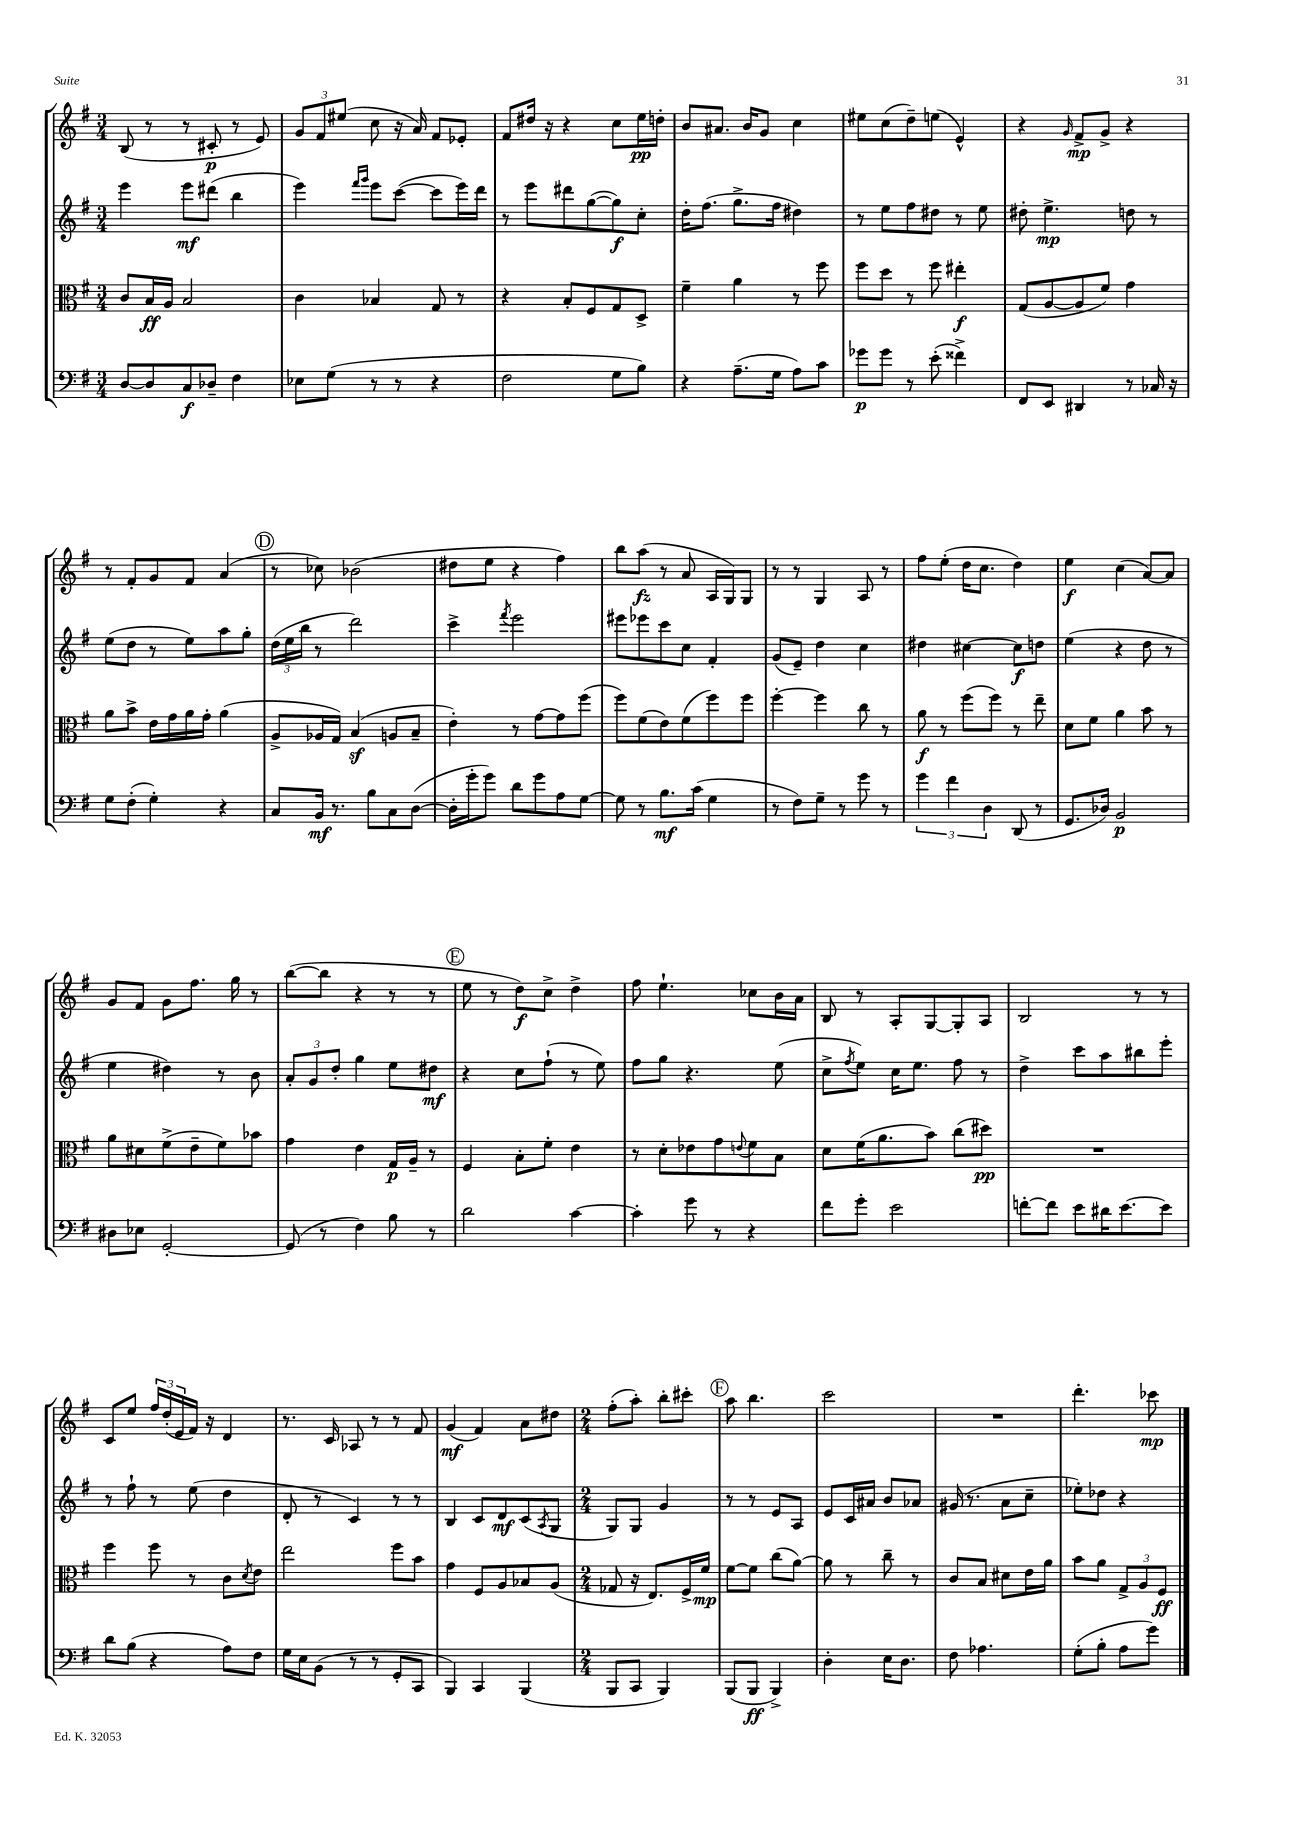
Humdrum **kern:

**kern	**dynam	**kern	**dynam	**kern	**dynam	**kern	**dynam
*part4	*part4	*part3	*part3	*part2	*part2	*part1	*part1
*staff4	*staff4	*staff3	*staff3	*staff2	*staff2	*staff1	*staff1
*clefF4	*	*clefC3	*	*clefG2	*	*clefG2	*
*k[f#]	*	*k[f#]	*	*k[f#]	*	*k[f#]	*
*M3/4	*	*M3/4	*	*M3/4	*	*M3/4	*
=22	=22	=22	=22	=22	=22	=22	=22
[8D/L	.	8c/L	.	4eee\	.	(8B/	.
8D/]	.	16B/L	ff	.	.	8r	.
.	.	16A/JJ	.	.	.	.	.
8C/	f	2B/	.	8eee\L	mf	8r	.
8D-X~/J	.	.	.	(8ddd#X\J	.	8c#X'/	p
4F#\	.	.	.	4bb\	.	8r	.
.	.	.	.	.	.	8e/)	.
=23	=23	=23	=23	=23	=23	=23	=23
8E-X\L	.	4c\	.	4eee\)	.	12g/L	.
.	.	.	.	.	.	12f#/	.
(8G\J	.	.	.	.	.	.	.
.	.	.	.	.	.	(12ee#X/J	.
.	.	.	.	16qqfff#/LL	.	.	.
.	.	.	.	16qqggg/JJ	.	.	.
8r	.	4B-X/	.	8eee\L	.	8cc\	.
8r	.	.	.	([8ccc\J	.	16r	.
.	.	.	.	.	.	16a/)	.
4r	.	8G/	.	8ccc\L]	.	8f#/L	.
.	.	8r	.	16eee\L)	.	8e-X'/J	.
.	.	.	.	16ddd\JJ	.	.	.
=24	=24	=24	=24	=24	=24	=24	=24
2F#\	.	4r	.	8r	.	8f#/L	.
.	.	.	.	8eee\L	.	16dd#X/Jk	.
.	.	.	.	.	.	16r	.
.	.	8B'/L	.	8ddd#X\	.	4r	.
.	.	8F#/	.	([8gg\	.	.	.
8G\L	.	8G/	.	8gg\])	f	8cc\L	.
8B\J)	.	8D^/J	.	8cc'\J	.	16ee\L	pp
.	.	.	.	.	.	16ddn'\JJ	.
=25	=25	=25	=25	=25	=25	=25	=25
4r	.	4f#~\	.	16dd'\KL	.	8b/L	.
.	.	.	.	(8.ff#\J	.	.	.
.	.	.	.	.	.	8.a#X/J	.
(8.A~\L	.	4a\	.	8.gg^\L	.	.	.
.	.	.	.	.	.	16b/KL	.
.	.	.	.	.	.	8g/J	.
16G\Jk	.	.	.	16ff#\Jk	.	.	.
8A\L)	.	8r	.	4dd#X\)	.	4cc\	.
8c\J	.	8ff#\	.	.	.	.	.
=26	=26	=26	=26	=26	=26	=26	=26
8g-X\L	p	8ff#\L	.	8r	.	8ee#X\L	.
8g-\J	.	8dd\J	.	8ee\L	.	(8cc\	.
8r	.	8r	.	8ff#\	.	8dd~\)	.
(8e'\	.	8ff#\	.	8dd#X\J	.	(8een\J	.
4f##X^\)	.	4ee#X'\	f	8r	.	4e^^/)	.
.	.	.	.	8ee\	.	.	.
=27	=27	=27	=27	=27	=27	=27	=27
8FF#/L	.	(8G/L	.	8dd#X'\	.	4r	.
8EE/J	.	[8A/	.	4.ee^\	mp	.	.
.	.	.	.	.	.	16qqg/	.
4DD#X/	.	8A/]	.	.	.	8f#^/L	mp
.	.	8f#/J)	.	.	.	8g^/J	.
8r	.	4g\	.	8ddn\	.	4r	.
16C-X/	.	.	.	8r	.	.	.
16r	.	.	.	.	.	.	.
!!LO:LB:g=z
=28	=28	=28	=28	=28	=28	=28	=28
8G\L	.	8a\L	.	(8ee\L	.	8r	.
(8F#'\J	.	8b^\J	.	8dd\J	.	8f#'/L	.
4G'\)	.	16e\LL	.	8r	.	8g/	.
.	.	16g\	.	.	.	.	.
.	.	16a\	.	8ee\L)	.	8f#/J	.
.	.	16g'\JJ	.	.	.	.	.
4r	.	(4a\	.	8aa\	.	(4a/	.
.	.	.	.	8gg'\J	.	.	.
!!LO:REH:place=s1:t=D
=29	=29	=29	=29	=29	=29	=29	=29
8C/L	.	8A^/L	.	(24dd\LL	.	8r	.
.	.	.	.	24ee\	.	.	.
.	.	.	.	24bb\JJ	.	.	.
16BB/Jk	mf	16A-X/L	.	8r	.	8cc-X\)	.
8.r	.	16G/JJ)	.	.	.	.	.
.	.	(4Bz/	.	2ddd\)	.	(2b-X\	.
8B\L	.	.	.	.	.	.	.
8C\	.	8An/L	.	.	.	.	.
([8D\J	.	8B~/J	.	.	.	.	.
=30	=30	=30	=30	=30	=30	=30	=30
16D'\LL]	.	4e'\)	.	4ccc^\	.	8dd#X\L	.
16g'\J	.	.	.	.	.	.	.
8g\J)	.	.	.	.	.	8ee\J	.
.	.	.	.	8qfff#/	.	.	.
8d\L	.	8r	.	2eee\	.	4r	.
8g\	.	[8g\L	.	.	.	.	.
8A\	.	8g\]	.	.	.	4ff#\)	.
[8G\J	.	(8ff#\J	.	.	.	.	.
=31	=31	=31	=31	=31	=31	=31	=31
8G\]	.	8ff#\L)	.	8eee#X\L	.	8bb\L	.
8r	.	(8f#\	.	8eee-X\	.	(8aa\J	fz
8.B\L	mf	8e\)	.	8ccc\	.	8r	.
.	.	(8f#\	.	8cc\J	.	8a/	.
(16c\Jk	.	.	.	.	.	.	.
4G\	.	8ff#\)	.	4f#'/	.	16A/LL	.
.	.	.	.	.	.	16G/J)	.
.	.	8ff#\J	.	.	.	8G/J	.
=32	=32	=32	=32	=32	=32	=32	=32
8r	.	[4ff#'\	.	(8g/L	.	8r	.
8F#\L)	.	.	.	8e~/J)	.	8r	.
8G~\J	.	4ff#\]	.	4dd\	.	4G/	.
8r	.	.	.	.	.	.	.
8g\	.	8cc\	.	4cc\	.	8A/	.
8r	.	8r	.	.	.	8r	.
=33	=33	=33	=33	=33	=33	=33	=33
6g\	.	8a\	f	4dd#X\	.	8ff#\L	.
.	.	8r	.	.	.	(8ee'\J	.
6f#\	.	.	.	.	.	.	.
.	.	(8ff#\L	.	[4cc#X\	.	16dd\KL	.
.	.	.	.	.	.	8.cc\J	.
6D\	.	.	.	.	.	.	.
.	.	8ff#\J)	.	.	.	.	.
(8DD/	.	8r	.	8cc#\L]	f	4dd\)	.
8r	.	8ee~\	.	8ddn\J	.	.	.
=34	=34	=34	=34	=34	=34	=34	=34
8.GG/L	.	8d\L	.	(4ee\	.	4ee\	f
.	.	8f#\J	.	.	.	.	.
16D-X/Jk)	.	.	.	.	.	.	.
2BB/	p	4a\	.	4r	.	(4cc\	.
.	.	8b\	.	8dd\	.	[8a/L)	.
.	.	8r	.	8r	.	8a/J]	.
!!LO:LB:g=z
=35	=35	=35	=35	=35	=35	=35	=35
8D#X\L	.	8a\L	.	4ee\	.	8g/L	.
8E-X\J	.	8d#X\	.	.	.	8f#/J	.
[2GG'/	.	(8f#^\	.	4dd#X\)	.	8g\L	.
.	.	8e~\	.	.	.	8.ff#\J	.
.	.	8f#\)	.	8r	.	.	.
.	.	.	.	.	.	16gg\	.
.	.	8b-X\J	.	8b\	.	8r	.
=36	=36	=36	=36	=36	=36	=36	=36
(8GG/]	.	4g\	.	12a'/L	.	([8bb\L	.
.	.	.	.	12g/	.	.	.
8r	.	.	.	.	.	8bb\J]	.
.	.	.	.	12dd'/J	.	.	.
4F#\)	.	4e\	.	4gg\	.	4r	.
8B\	.	16G/LL	p	8ee\L	.	8r	.
.	.	16A~/JJ	.	.	.	.	.
8r	.	8r	.	8dd#X\J	mf	8r	.
!!LO:REH:place=s1:t=E
=37	=37	=37	=37	=37	=37	=37	=37
2d\	.	4F#/	.	4r	.	8ee\	.
.	.	.	.	.	.	8r	.
.	.	8B'\L	.	8cc\L	.	8dd\L)	f
.	.	8f#'\J	.	(8ff#`\J	.	8cc^\J	.
[4c\	.	4e\	.	8r	.	4dd^\	.
.	.	.	.	8ee\)	.	.	.
=38	=38	=38	=38	=38	=38	=38	=38
4c'\]	.	8r	.	8ff#\L	.	8ff#\	.
.	.	8d'\L	.	8gg\J	.	4.ee`\	.
8g\	.	8e-X\	.	4.r	.	.	.
8r	.	8g\	.	.	.	.	.
.	.	8qqen/	.	.	.	.	.
4r	.	8f#\	.	.	.	8cc-X\L	.
.	.	8B\J	.	(8ee\	.	16b\L	.
.	.	.	.	.	.	16a\JJ	.
=39	=39	=39	=39	=39	=39	=39	=39
8f#\L	.	8d\L	.	8cc^\L	.	8B/	.
.	.	.	.	8qff#/	.	.	.
8g'\J	.	(16f#\K	.	8ee\J)	.	8r	.
.	.	8.a\	.	.	.	.	.
2e\	.	.	.	16cc\KL	.	8A'/L	.
.	.	.	.	8.ee\J	.	.	.
.	.	8b\J)	.	.	.	[8G/	.
.	.	(8cc\L	.	8ff#\	.	8G'/]	.
.	.	8dd#X\J)	pp	8r	.	8A/J	.
=40	=40	=40	=40	=40	=40	=40	=40
[8fn'\L	.	2.r	.	4dd^\	.	2B/	.
8f\J]	.	.	.	.	.	.	.
8e\L	.	.	.	8ccc\L	.	.	.
16d#X\K	.	.	.	8aa\	.	.	.
[8.e\	.	.	.	.	.	.	.
.	.	.	.	8bb#X\	.	8r	.
8e\J]	.	.	.	8eee'\J	.	8r	.
!!LO:LB:g=z
=41	=41	=41	=41	=41	=41	=41	=41
8d\L	.	4ff#\	.	8r	.	8c/L	.
(8B\J	.	.	.	8ff#`\	.	8ee/J	.
4r	.	8ff#\	.	8r	.	24ff#/LL	.
.	.	.	.	.	.	(24dd'/	.
.	.	.	.	.	.	24e/	.
.	.	8r	.	(8ee\	.	16f#/JJ)	.
.	.	.	.	.	.	16r	.
8A\L)	.	8c\L	.	4dd\	.	4d/	.
.	.	8qd/	.	.	.	.	.
8F#\J	.	8e\J	.	.	.	.	.
=42	=42	=42	=42	=42	=42	=42	=42
16G\LL	.	2ee\	.	8d'/	.	8.r	.
16E\J	.	.	.	.	.	.	.
(8BB\J	.	.	.	8r	.	.	.
.	.	.	.	.	.	16c/	.
8r	.	.	.	4c/)	.	8A-X/	.
8r	.	.	.	.	.	8r	.
8GG'/L	.	8ff#\L	.	8r	.	8r	.
8CC/J	.	8b\J	.	8r	.	8f#/	.
=43	=43	=43	=43	=43	=43	=43	=43
4BBB/)	.	4g\	.	4B/	.	(4g/	mf
4CC/	.	8F#/L	.	8c/L	.	4f#/)	.
.	.	8A/	.	8d/	mf	.	.
(4BBB/	.	8B-X/	.	(8c/	.	8a\L	.
.	.	.	.	8qA/	.	.	.
.	.	(8A/J	.	8G/J	.	8dd#X\J	.
=44	=44	=44	=44	=44	=44	=44	=44
*M2/4	*	*M2/4	*	*M2/4	*	*M2/4	*
8BBB/L	.	8G-X/	.	8G/L)	.	(8ff#'\L	.
8CC/J	.	16r	.	8G/J	.	8aa'\J)	.
.	.	8.E/L)	.	.	.	.	.
4BBB/)	.	.	.	4g/	.	8bb'\L	.
.	.	16F#^/L	.	.	.	8ccc#X'\J	.
.	.	16f#/JJ	mp	.	.	.	.
!!LO:REH:place=s1:t=F
=45	=45	=45	=45	=45	=45	=45	=45
(8BBB/L	.	[8f#\L	.	8r	.	8aa\	.
8BBB/J	ff	8f#\J]	.	8r	.	4.bb\	.
4BBB^/)	.	(8cc\L	.	8e/L	.	.	.
.	.	[8a\J)	.	8A/J	.	.	.
=46	=46	=46	=46	=46	=46	=46	=46
4D'\	.	8a\]	.	8e/L	.	2ccc\	.
.	.	8r	.	16c/L	.	.	.
.	.	.	.	16a#X/JJ	.	.	.
16E\KL	.	8cc~\	.	8b/L	.	.	.
8.D\J	.	.	.	.	.	.	.
.	.	8r	.	8a-X/J	.	.	.
=47	=47	=47	=47	=47	=47	=47	=47
8F#\	.	8c/L	.	(16g#X/	.	2r	.
.	.	.	.	8.r	.	.	.
4.A-X\	.	8B/J	.	.	.	.	.
.	.	8d#X\L	.	8a\L	.	.	.
.	.	16e\L	.	8cc~\J	.	.	.
.	.	16a\JJ	.	.	.	.	.
=48	=48	=48	=48	=48	=48	=48	=48
(8G'\L	.	8b\L	.	8ee-X'\L)	.	4.ddd'\	.
8B'\J	.	8a\J	.	8dd-X\J	.	.	.
8A\L	.	12G^/L	.	4r	.	.	.
.	.	12A/	.	.	.	.	.
8g\J)	.	.	.	.	.	8ccc-X\	mp
.	.	12F#/J	ff	.	.	.	.
==	==	==	==	==	==	==	==
*-	*-	*-	*-	*-	*-	*-	*-
